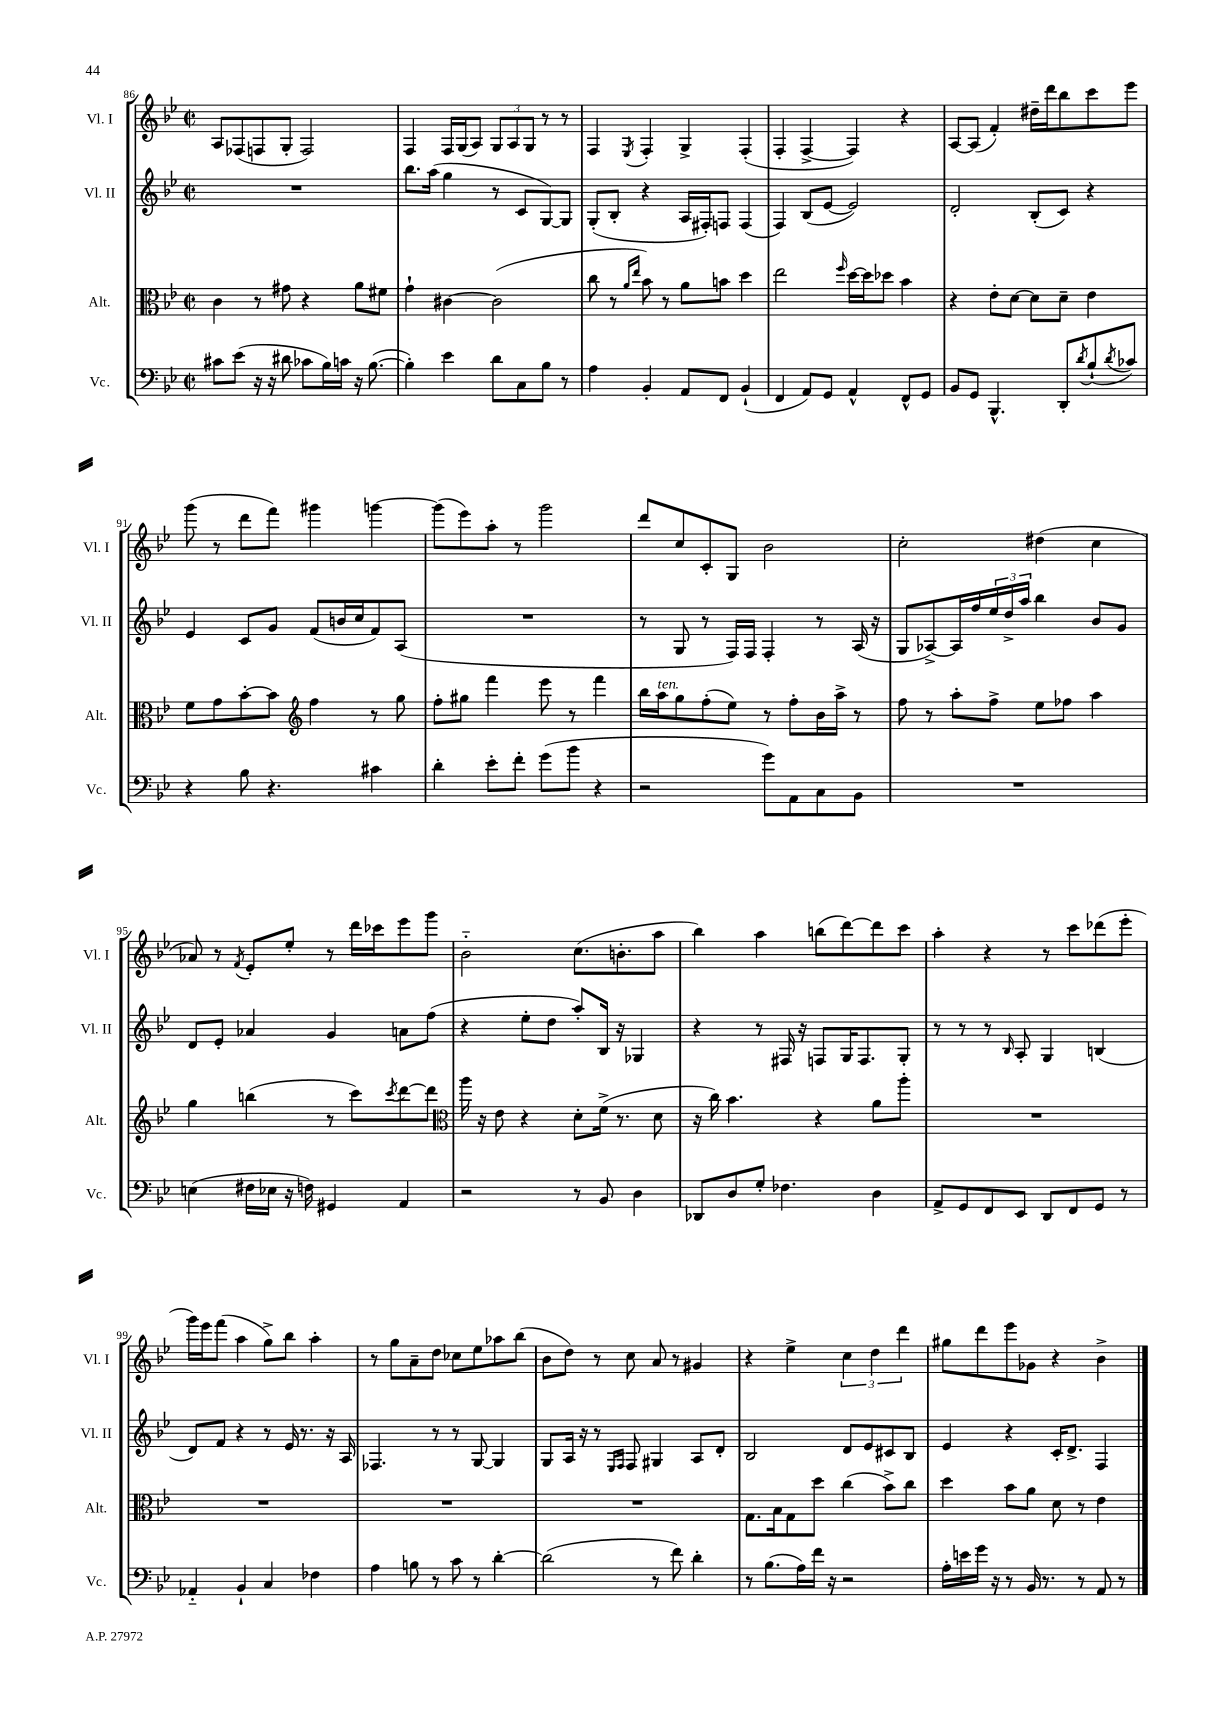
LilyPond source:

<<
\new StaffGroup <<
\new Staff = "s0" \with { instrumentName = "Vl. I" shortInstrumentName = "Vl. I" } {
    \clef treble \key bes \major \defaultTimeSignature \time 2/2
    a8 fes8( f8 g8-. f2) |
    f4 f16 g16( a8) \tuplet 3/2 { g8 a8 g8 } r8 r8 |
    f4 \acciaccatura { ees8 } f4-. g4-> f4-.( |
    f4-. f4~-> f4) r4 |
    a8~ a8( f'4-.) dis''16-- d'''16 bes''8 c'''8 ees'''8 |
    g'''8( r8 d'''8 f'''8) gis'''4 g'''4~ |
    g'''8( ees'''8) a''8-. r8 g'''2 |
    d'''8 c''8 c'8-. g8 bes'2 |
    c''2-. dis''4( c''4 |
    aes'8) r8 \acciaccatura { f'8 } ees'8-. ees''8-. r8 d'''16 ces'''16 ees'''8 g'''8 |
    bes'2-_ c''8.( b'8.-. a''8 |
    bes''4) a''4 b''8( d'''8~) d'''8 c'''8 |
    a''4-. r4 r8 c'''8 des'''8( ees'''8-. |
    g'''16) ees'''16 f'''8( a''4 g''8->) bes''8 a''4-. |
    r8 g''8 a'8-- d''8 ces''8 ees''8 aes''8 bes''8( |
    bes'8 d''8) r8 c''8 a'8 r8 gis'4 |
    r4 ees''4-> \tuplet 3/2 { c''4 d''4 d'''4 } |
    gis''8 d'''8 ees'''8 ges'8 r4 bes'4-> \bar "|." |
}
\new Staff = "s1" \with { instrumentName = "Vl. II" shortInstrumentName = "Vl. II" } {
    \clef treble \key bes \major \defaultTimeSignature \time 2/2
    R1 |
    bes''8. a''16( g''4 r8 c'8 g8~) g8 |
    g8-.( bes8-. r4 a16 fis16-.) f8 f4( |
    f4) bes8( ees'8~ ees'2) |
    d'2-. bes8-.( c'8) r4 |
    ees'4 c'8 g'8 f'8( b'16 c''16 f'8) a8( |
    R1 |
    r8 g8 r8 f16) f16 f4-. r8 a16( r16 |
    g8 aes8~->) aes16 f''16 \tuplet 3/2 { ees''16 d''16-> a''16 } bes''4 bes'8 g'8 |
    d'8 ees'8-. aes'4 g'4 a'8 f''8( |
    r4 ees''8-. d''8 a''8-.) bes16 r16 ges4 |
    r4 r8 fis16 r16 f8 g16 f8. g8-. |
    r8 r8 r8 \grace { bes16 } a8-. g4 b4( |
    d'8) f'8 r4 r8 ees'16 r8. r16 a16 |
    fes4. r8 r8 g8~ g4 |
    g8 a16 r16 r8 \grace { ees16 f16 } f8 gis4 a8 d'8-. |
    bes2 d'8 ees'8 cis'8 bes8 |
    ees'4 r4 c'16-. d'8.-> f4 \bar "|." |
}
\new Staff = "s2" \with { instrumentName = "Alt." shortInstrumentName = "Alt." } {
    \clef alto \key bes \major \defaultTimeSignature \time 2/2
    c'4 r8 gis'8 r4 a'8 fis'8 |
    g'4-! cis'4~ cis'2( |
    c''8 r8 \grace { a'16 ees''16 } bes'8) r8 a'8 b'8 d''4 |
    ees''2 \grace { f''16 } d''16~ d''16 des''8 bes'4 |
    r4 ees'8-. d'8~ d'8 d'8-- ees'4 |
    f'8 g'8 bes'8~-. bes'8 \clef treble f''4 r8 g''8 |
    f''8-. gis''8 f'''4 ees'''8 r8 f'''4 |
    bes''16 a''16^\markup { \italic "ten." } g''8 f''8-.( ees''8) r8 f''8-. bes'16 a''16-> r8 |
    f''8 r8 a''8-. f''8-> ees''8 fes''8 a''4 |
    g''4 b''4( r8 c'''8) \acciaccatura { c'''8 } d'''8~ d'''8 |
    \clef alto a''16 r16 ees'8 r4 d'8-. f'16->( r8. d'8 |
    r16 c''16) bes'4. r4 a'8 a''8-. |
    R1 |
    R1 |
    R1 |
    R1 |
    g8. bes16 g8 d''8 c''4( bes'8->) c''8 |
    d''4 bes'8 a'8 d'8 r8 ees'4 \bar "|." |
}
\new Staff = "s3" \with { instrumentName = "Vc." shortInstrumentName = "Vc." } {
    \clef bass \key bes \major \defaultTimeSignature \time 2/2
    cis'8 ees'8( r16 r16 dis'8 ces'8 bes16) c'16 r16 bes8.~( |
    bes4-.) ees'4 d'8 c8 bes8 r8 |
    a4 bes,4-. a,8 f,8 bes,4-!( |
    f,4 a,8) g,8 a,4-^ f,8-^ g,8 |
    bes,8 g,8 bes,,4.-^ d,8-. \acciaccatura { d'8 } bes8-!( \acciaccatura { d'8 } ces'8) |
    r4 bes8 r4. cis'4 |
    d'4-. ees'8-. f'8-. g'8( bes'8 r4 |
    r2 g'8) a,8 c8 bes,8 |
    R1 |
    e4( fis16 ees16 r16 f16) gis,4 a,4 |
    r2 r8 bes,8 d4 |
    des,8 d8 g8-. fes4. d4 |
    a,8-> g,8 f,8 ees,8 d,8 f,8 g,8 r8 |
    aes,4-_ bes,4-! c4 fes4 |
    a4 b8 r8 c'8 r8 d'4~-. |
    d'2( r8 f'8) d'4-. |
    r8 bes8.( a16) f'16 r16 r2 |
    a16-. e'16 g'16 r16 r8 bes,16 r8. r8 a,8 r8 \bar "|." |
}
>>
>>
\layout { \context { \Score currentBarNumber = #86 } }
